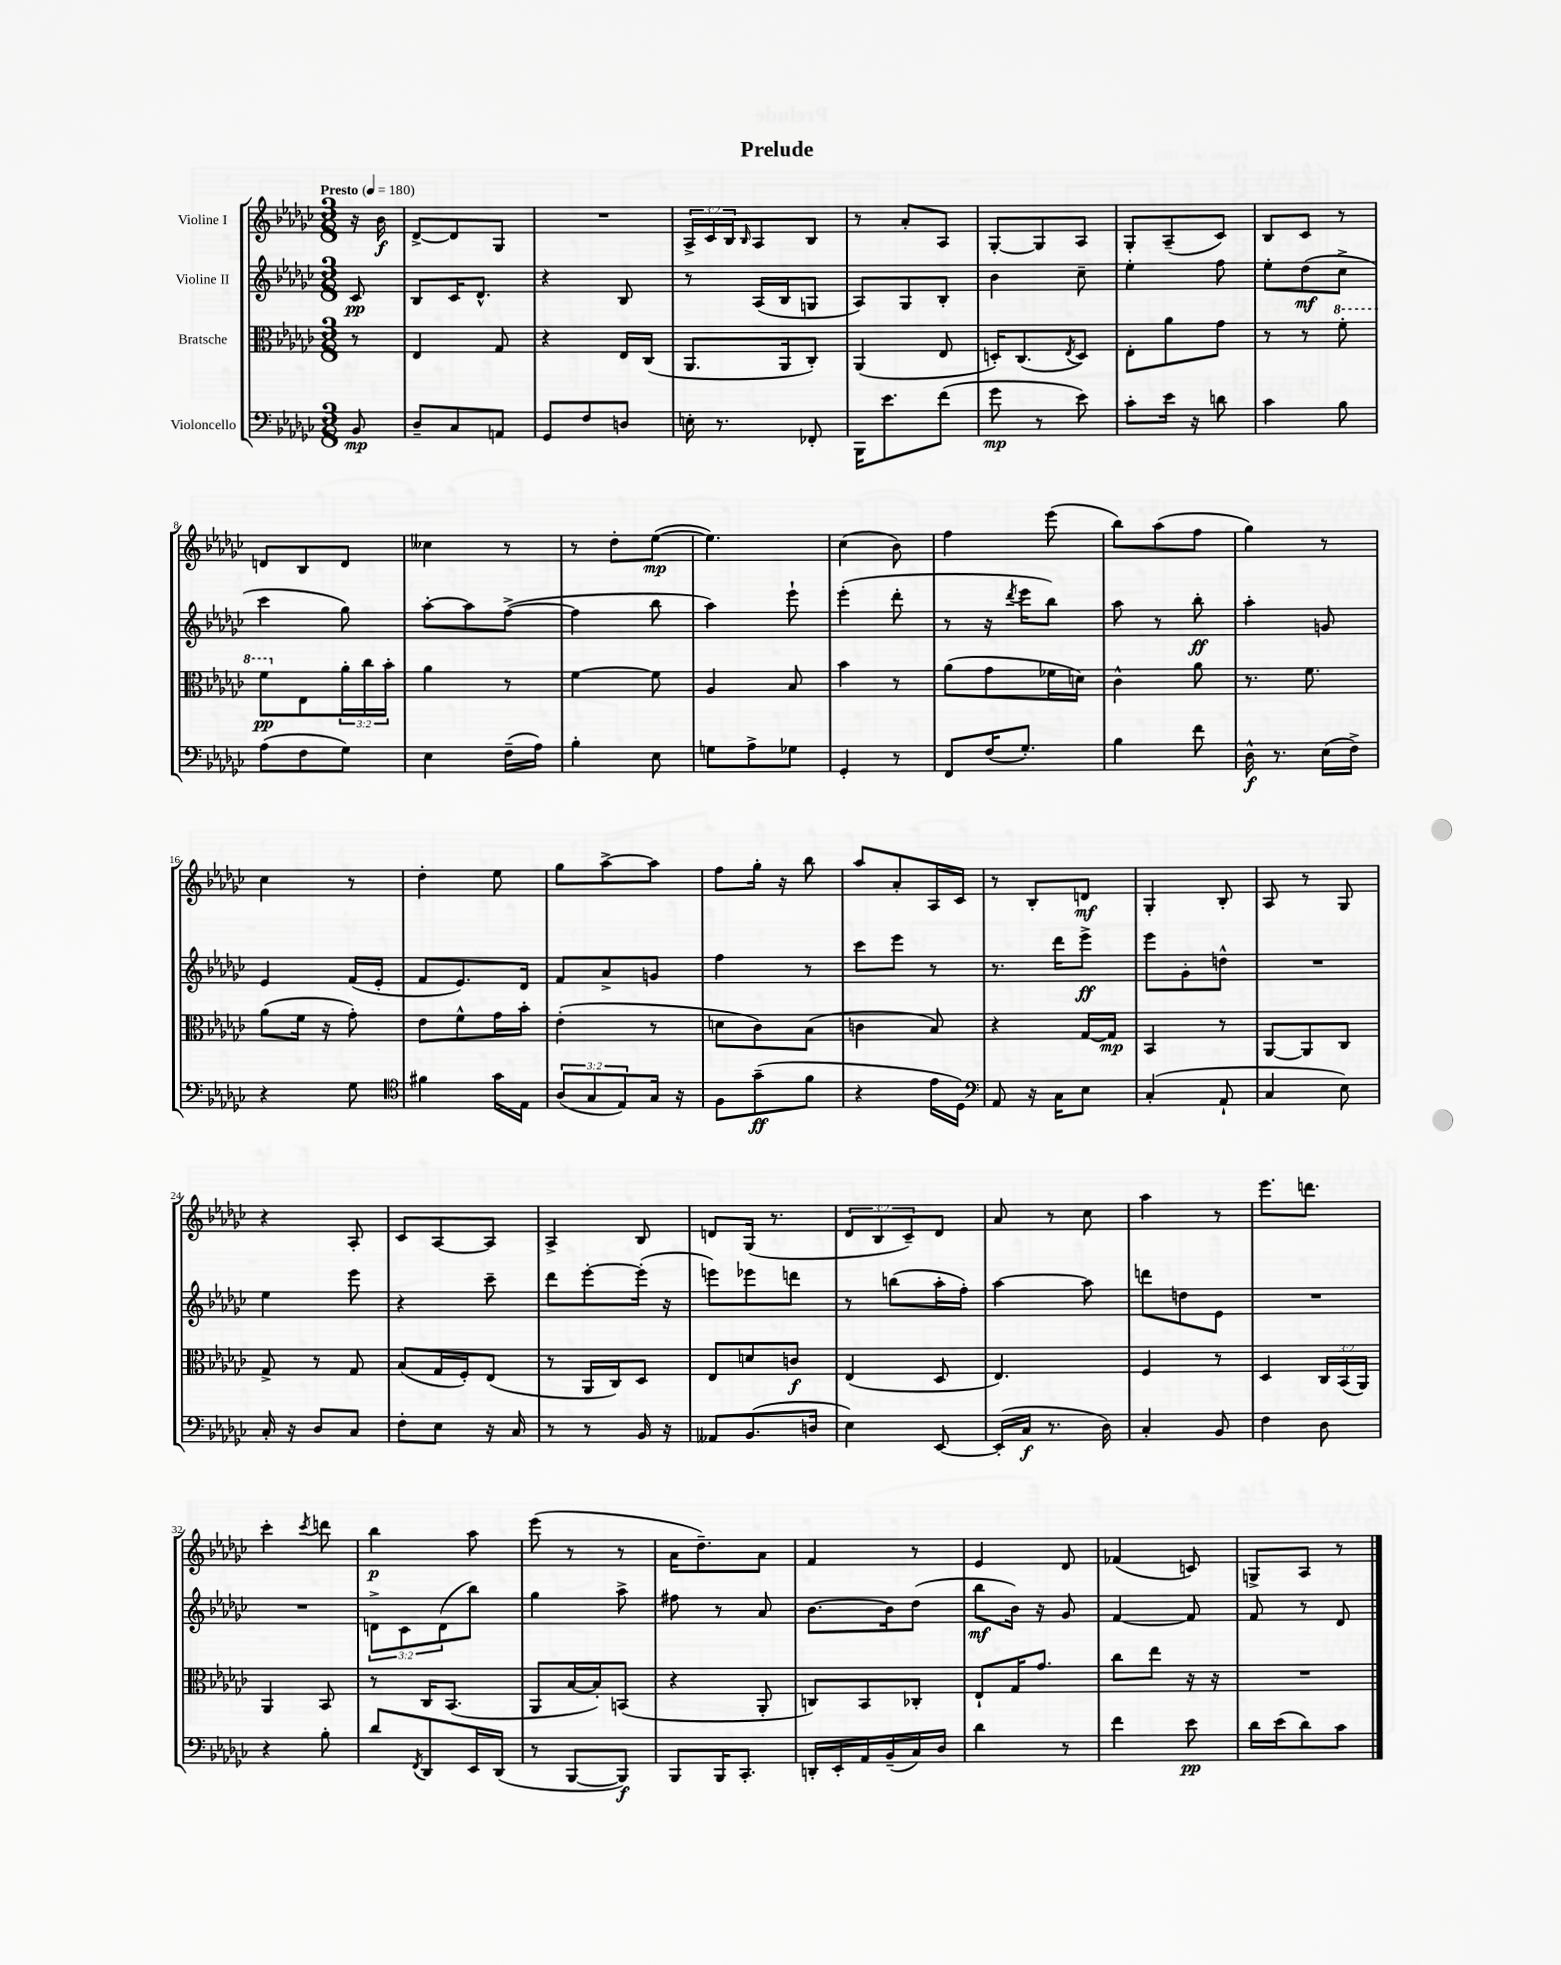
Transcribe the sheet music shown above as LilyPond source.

\header { title = "Prelude" }
<<
\new StaffGroup <<
\new Staff = "s0" \with { instrumentName = "Violine I" } {
    \clef treble \key ges \major \numericTimeSignature \time 3/8 \override Staff.TupletNumber.text = #tuplet-number::calc-fraction-text \partial 8 \tempo "Presto" 4 = 180
    r16 bes'16\f |
    des'8~-> des'8 ges8 |
    R4. |
    \tuplet 3/2 { aes16-> ces'16 bes16 } \grace { bes16 } aes8 bes8 |
    r8 aes'8-. aes8 |
    ges8~-. ges8 aes8 |
    ges8-. aes8--( ces'8) |
    bes8 ces'8 r8 |
    d'8 bes8 d'8 |
    ceses''4 r8 |
    r8 des''8-. ees''8~\mp( |
    ees''4.) |
    ces''4( bes'8) |
    f''4 ees'''8( |
    bes''8) aes''8( f''8 |
    ges''4) r8 |
    ces''4 r8 |
    des''4-. ees''8 |
    ges''8 aes''8~-> aes''8 |
    f''8 ges''16-. r16 bes''8 |
    aes''8 aes'8-. aes16 ces'16 |
    r8 bes8-. d'8\mf |
    ges4-. bes8-. |
    aes8 r8 ges8 |
    r4 aes8-. |
    ces'8 aes8~ aes8 |
    aes4-> bes8 |
    d'8 ges16( r8. |
    \tuplet 3/2 { des'8 bes8 ces'8--) } des'8 |
    aes'8 r8 ces''8 |
    aes''4 r8 |
    ees'''8. d'''8. |
    ces'''4-. \acciaccatura { ces'''8 } d'''8 |
    bes''4\p aes''8 |
    ees'''8( r8 r8 |
    aes'16 des''8.--) aes'8 |
    f'4 r8 |
    ees'4 des'8 |
    fes'4( c'8) |
    g8-> aes8 r8 \bar "|." |
}
\new Staff = "s1" \with { instrumentName = "Violine II" } {
    \clef treble \key ges \major \numericTimeSignature \time 3/8 \override Staff.TupletNumber.text = #tuplet-number::calc-fraction-text \partial 8
    ces'8\pp |
    bes8 ces'16 des'8.-^ |
    r4 bes8 |
    r8 aes16( bes16 g8 |
    aes8) ges8 bes8-. |
    bes'4 ces''8-- |
    ees''4-. f''8 |
    ees''8-. des''8\mf( ces''8-> |
    ces'''4 ges''8) |
    aes''8~-. aes''8 f''8~->( |
    f''4 bes''8 |
    aes''4) ees'''8-! |
    ees'''4-.( des'''8-. |
    r8 r16 \acciaccatura { des'''8 } ees'''16 bes''8) |
    aes''8 r8 bes''8-.\ff |
    aes''4-. g'8 |
    ees'4 f'16( ees'16-. |
    f'8 ees'8.) des'16 |
    f'8 aes'8-> g'8 |
    f''4 r8 |
    ces'''8 ees'''8 r8 |
    r8. des'''16 ees'''8->\ff |
    ees'''8 ges'8-. d''8-^ |
    R4. |
    ees''4 ees'''8 |
    r4 ces'''8-- |
    des'''8 ees'''8~-. ees'''16-.( r16 |
    e'''8) ees'''8 d'''8 |
    r8 b''8( aes''16-. f''16-.) |
    aes''4~ aes''8 |
    d'''8 d''8 ees'8 |
    R4. |
    R4. |
    \tuplet 3/2 { d'8-> ces'8 d'8( } bes''8) |
    ges''4 aes''8-> |
    fis''8 r8 aes'8 |
    bes'8.~ bes'16 des''8( |
    bes''8\mf bes'16) r16 ges'8 |
    f'4~ f'8 |
    f'8 r8 des'8 \bar "|." |
}
\new Staff = "s2" \with { instrumentName = "Bratsche" } {
    \clef alto \key ges \major \numericTimeSignature \time 3/8 \override Staff.TupletNumber.text = #tuplet-number::calc-fraction-text \partial 8
    r8 |
    ees4 ges8 |
    r4 ees16 ces16( |
    aes,8. aes,16 ces8-.) |
    aes,4( ees8 |
    d16-.) ces8.( \acciaccatura { ees8 } d8) |
    ees8-. aes'8 ges'8 |
    r8 r8 \ottava #1 f''8-. |
    f''8\pp \ottava #0 ees8 \tuplet 3/2 { aes'16-. ces''16 bes'16-. } |
    aes'4 r8 |
    f'4~ f'8 |
    aes4 bes8 |
    bes'4 r8 |
    aes'8( ges'8 fes'16 d'16) |
    ces'4-^ aes'8 |
    r8. f'8. |
    aes'8( f'16 r16 ges'8-.) |
    ees'8 f'8-^ ges'16 bes'16-. |
    ees'4-.( r8 |
    d'8 ces'8) bes8( |
    c'4 bes8) |
    r4 ges16~ ges16\mp |
    bes,4 r8 |
    aes,8~ aes,8 ces8 |
    ges8-> r8 ges8 |
    bes8( ges16 f16-.) ees8( |
    r8 aes,16 ces16) des8 |
    ees8 d'8 c'8\f |
    ees4( des8 |
    ees4.) |
    f4 r8 |
    des4 \tuplet 3/2 { ces16 bes,16( aes,16) } |
    aes,4 bes,8 |
    r8 ces16 bes,8.( |
    aes,8 bes16~ bes16-.) b,8( |
    r4 aes,8-. |
    c8) bes,8 ces8-. |
    ees8-! ges16 ges'8. |
    ces''8 ees''8 r16 r16 |
    R4. \bar "|." |
}
\new Staff = "s3" \with { instrumentName = "Violoncello" } {
    \clef bass \key ges \major \numericTimeSignature \time 3/8 \override Staff.TupletNumber.text = #tuplet-number::calc-fraction-text \partial 8
    bes,8\mp |
    des8-- ces8 a,8 |
    ges,8 f8 d8 |
    e16-. r8. fes,8-. |
    bes,,16 ees'8. f'8( |
    ges'8\mp r8 ees'8) |
    ces'8-. ees'16 r16 d'8 |
    ces'4 bes8 |
    aes8( f8 ges8) |
    ees4 f16--( aes16) |
    bes4-. ees8 |
    g8 aes8-> ges8 |
    ges,4-. r8 |
    f,8 f16( ges8.-.) |
    bes4 f'8 |
    des16-^\f r8. ees16( f16->) |
    r4 ges8 |
    \clef tenor fis'4 ges'16 ees16 |
    \tuplet 3/2 { aes8( ges8 ees8) } ges16 r16 |
    f8 ges'8--\ff( f'8 |
    r4 ees'16 des16) |
    \clef bass aes,8 r16 ces16 ees8 |
    ces4-.( aes,8-! |
    ces4 ees8) |
    ces16-. r16 des8 ces8 |
    f8-. ees8 r16 ces16 |
    r8 r8 bes,16 r16 |
    aeses,8 bes,8.( d16 |
    ees4) ees,8~ |
    ees,16-.( ces16\f r8. des16) |
    ces4-. bes,8 |
    f4 des8 |
    r4 bes8-. |
    des'8 \acciaccatura { f,8 } des,8 ees,16 des,16( |
    r8 bes,,8~ bes,,8\f) |
    bes,,8 bes,,16 ces,8.-. |
    d,16-. ees,16-. aes,16 bes,16--( ces16) des16 |
    des'4 r8 |
    f'4 ees'8\pp |
    des'16 ees'16( des'8) ces'8 \bar "|." |
}
>>
>>
